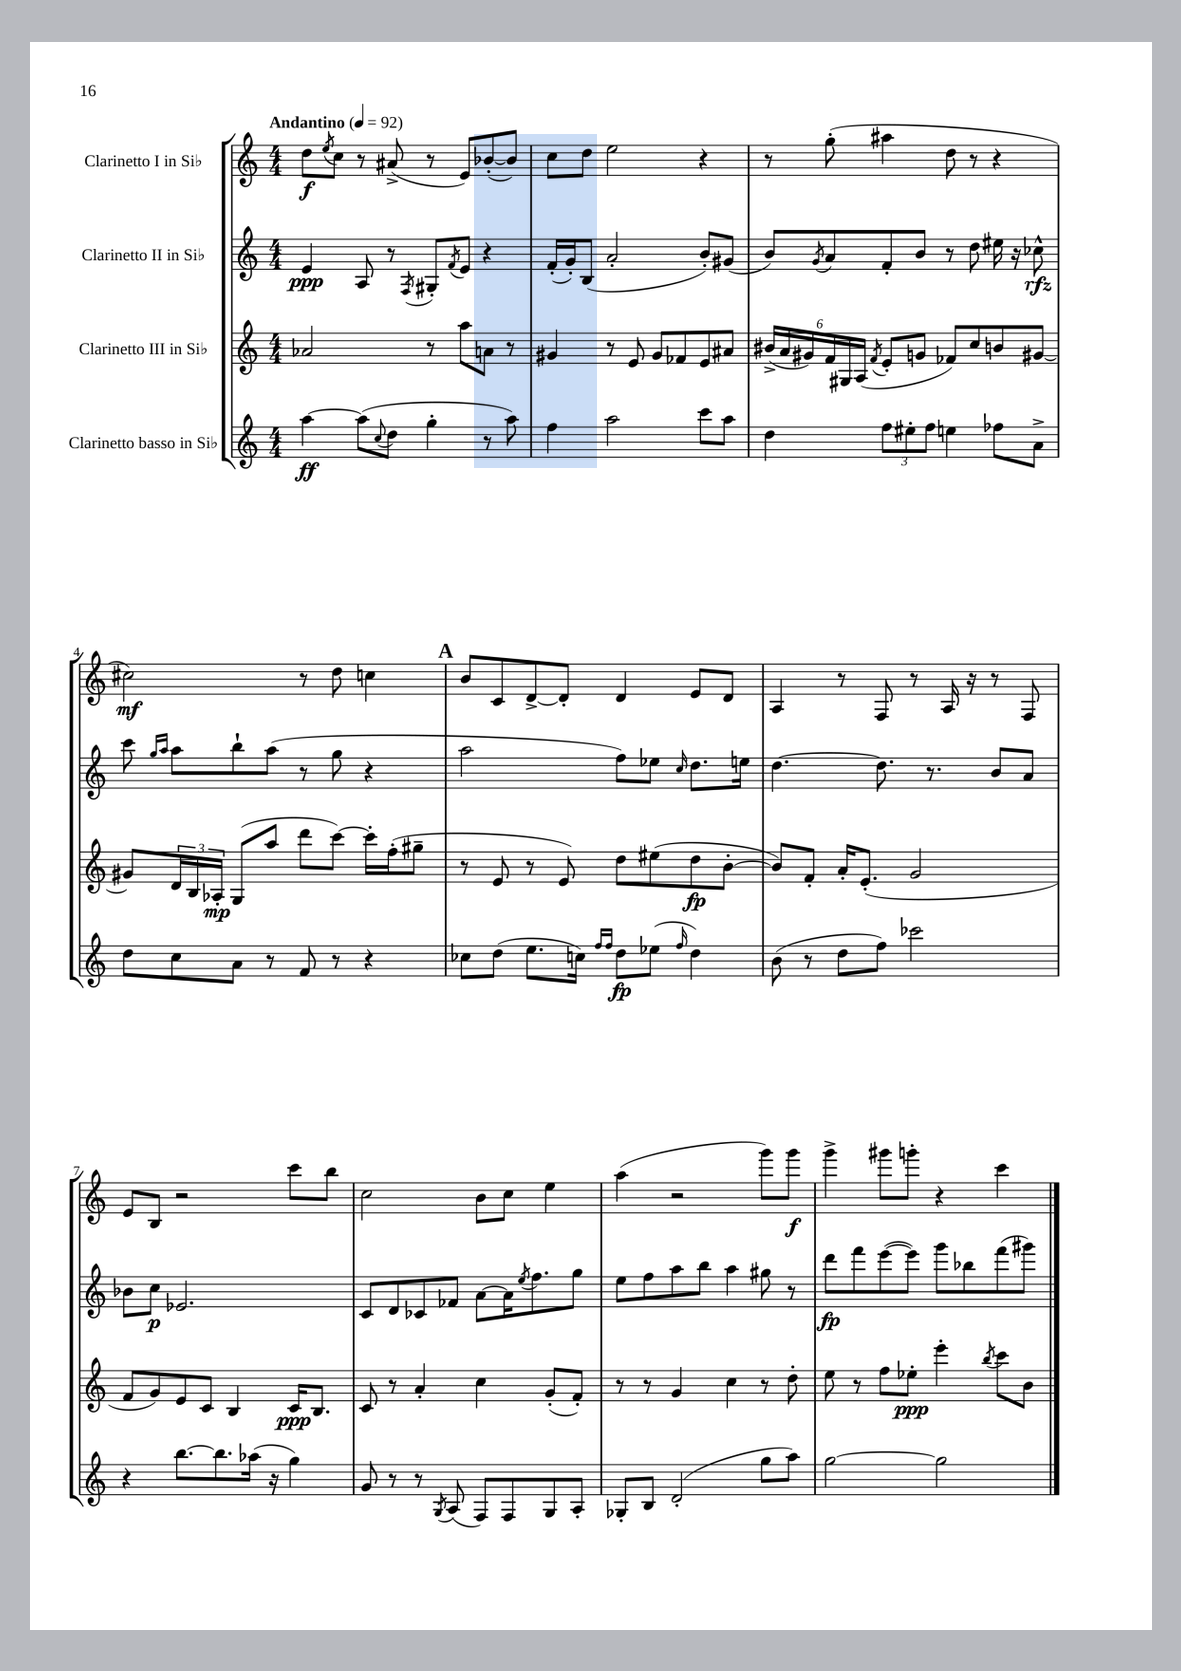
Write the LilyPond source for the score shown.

<<
\new StaffGroup <<
\new Staff = "s0" \with { instrumentName = "Clarinetto I in Sib" } {
    \clef treble \key c \major \numericTimeSignature \time 4/4 \tempo "Andantino" 4 = 92
    d''8\f \acciaccatura { e''8 } c''8 r8 ais'8->( r8 e'8) bes'8~-.( bes'8) |
    c''8 d''8 e''2 r4 |
    r8 g''8-.( ais''4 d''8 r8 r4 |
    cis''2\mf) r8 d''8 c''4 |
    \mark \markup { \bold "A" } b'8 c'8 d'8~-> d'8-. d'4 e'8 d'8 |
    a4 r8 f8 r8 a16 r16 r8 f8 |
    e'8 b8 r2 c'''8 b''8 |
    c''2 b'8 c''8 e''4 |
    a''4( r2 g'''8) g'''8\f |
    g'''4-> gis'''8 g'''8-. r4 c'''4 \bar "|." |
}
\new Staff = "s1" \with { instrumentName = "Clarinetto II in Sib" } {
    \clef treble \key c \major \numericTimeSignature \time 4/4
    e'4\ppp a8 r8 \acciaccatura { f8 } gis8-. \acciaccatura { f'8 } e'8 r4 |
    f'16-.( g'16-.) b8( a'2-. b'8-.) gis'8( |
    b'8) \acciaccatura { g'8 } a'8 f'8-. b'8 r8 d''8 eis''16 r16 ces''8-^\rfz |
    c'''8 \grace { g''16 a''16 } a''8 b''8-! a''8( r8 g''8 r4 |
    \mark \markup { \bold "A" } a''2 f''8) ees''8 \grace { c''16 } d''8. e''16 |
    d''4.~ d''8. r8. b'8 a'8 |
    bes'8 c''8\p ees'2. |
    c'8 d'8 ces'8 fes'8 a'8~ a'16 \acciaccatura { e''8 } f''8. g''8 |
    e''8 f''8 a''8 b''8 a''4 gis''8 r8 |
    d'''8\fp f'''8 e'''8~( e'''8) g'''8 bes''8 f'''8( gis'''8) \bar "|." |
}
\new Staff = "s2" \with { instrumentName = "Clarinetto III in Sib" } {
    \clef treble \key c \major \numericTimeSignature \time 4/4
    aes'2 r8 a''8 a'8 r8 |
    gis'4 r8 e'8 gis'8 fes'8 e'8 ais'8 |
    \tuplet 6/4 { bis'16->( a'16 gis'16) f'16 gis16 a16( } \acciaccatura { f'8 } e'8-. g'8 fes'8) c''8 b'8 gis'8~ |
    gis'8 \tuplet 3/2 { d'16 b16 aes16-.\mp } g8( a''8 d'''8 c'''8~) c'''16-. f''16-.( gis''8-- |
    \mark \markup { \bold "A" } r8 e'8 r8 e'8) d''8 eis''8( d''8\fp b'8~-. |
    b'8) f'8-. a'16-. e'8.-.( g'2 |
    f'8 g'8) e'8 c'8 b4 c'16\ppp b8. |
    c'8 r8 a'4-. c''4 g'8-.( f'8-.) |
    r8 r8 g'4 c''4 r8 d''8-. |
    e''8 r8 f''8 ees''8-.\ppp e'''4-. \acciaccatura { b''8 } c'''8 b'8 \bar "|." |
}
\new Staff = "s3" \with { instrumentName = "Clarinetto basso in Sib" } {
    \clef treble \key c \major \numericTimeSignature \time 4/4
    a''4~\ff a''8( \appoggiatura { c''8 } d''8 g''4-. r8 a''8) |
    f''4 a''2 c'''8 a''8 |
    d''4 \tuplet 3/2 { f''8 eis''8-. f''8 } e''4 fes''8 a'8-> |
    d''8 c''8 a'8 r8 f'8 r8 r4 |
    \mark \markup { \bold "A" } ces''8 d''8( e''8. c''16) \grace { f''16 f''16 } d''8\fp ees''8( \grace { f''16 } d''4) |
    b'8( r8 d''8 f''8) ces'''2 |
    r4 b''8.~ b''8. aes''16( r16 g''4) |
    g'8 r8 r8 \acciaccatura { g8 } a8( f8) f8 g8 a8-. |
    ges8-. b8 d'2-.( g''8 a''8) |
    g''2~ g''2 \bar "|." |
}
>>
>>
